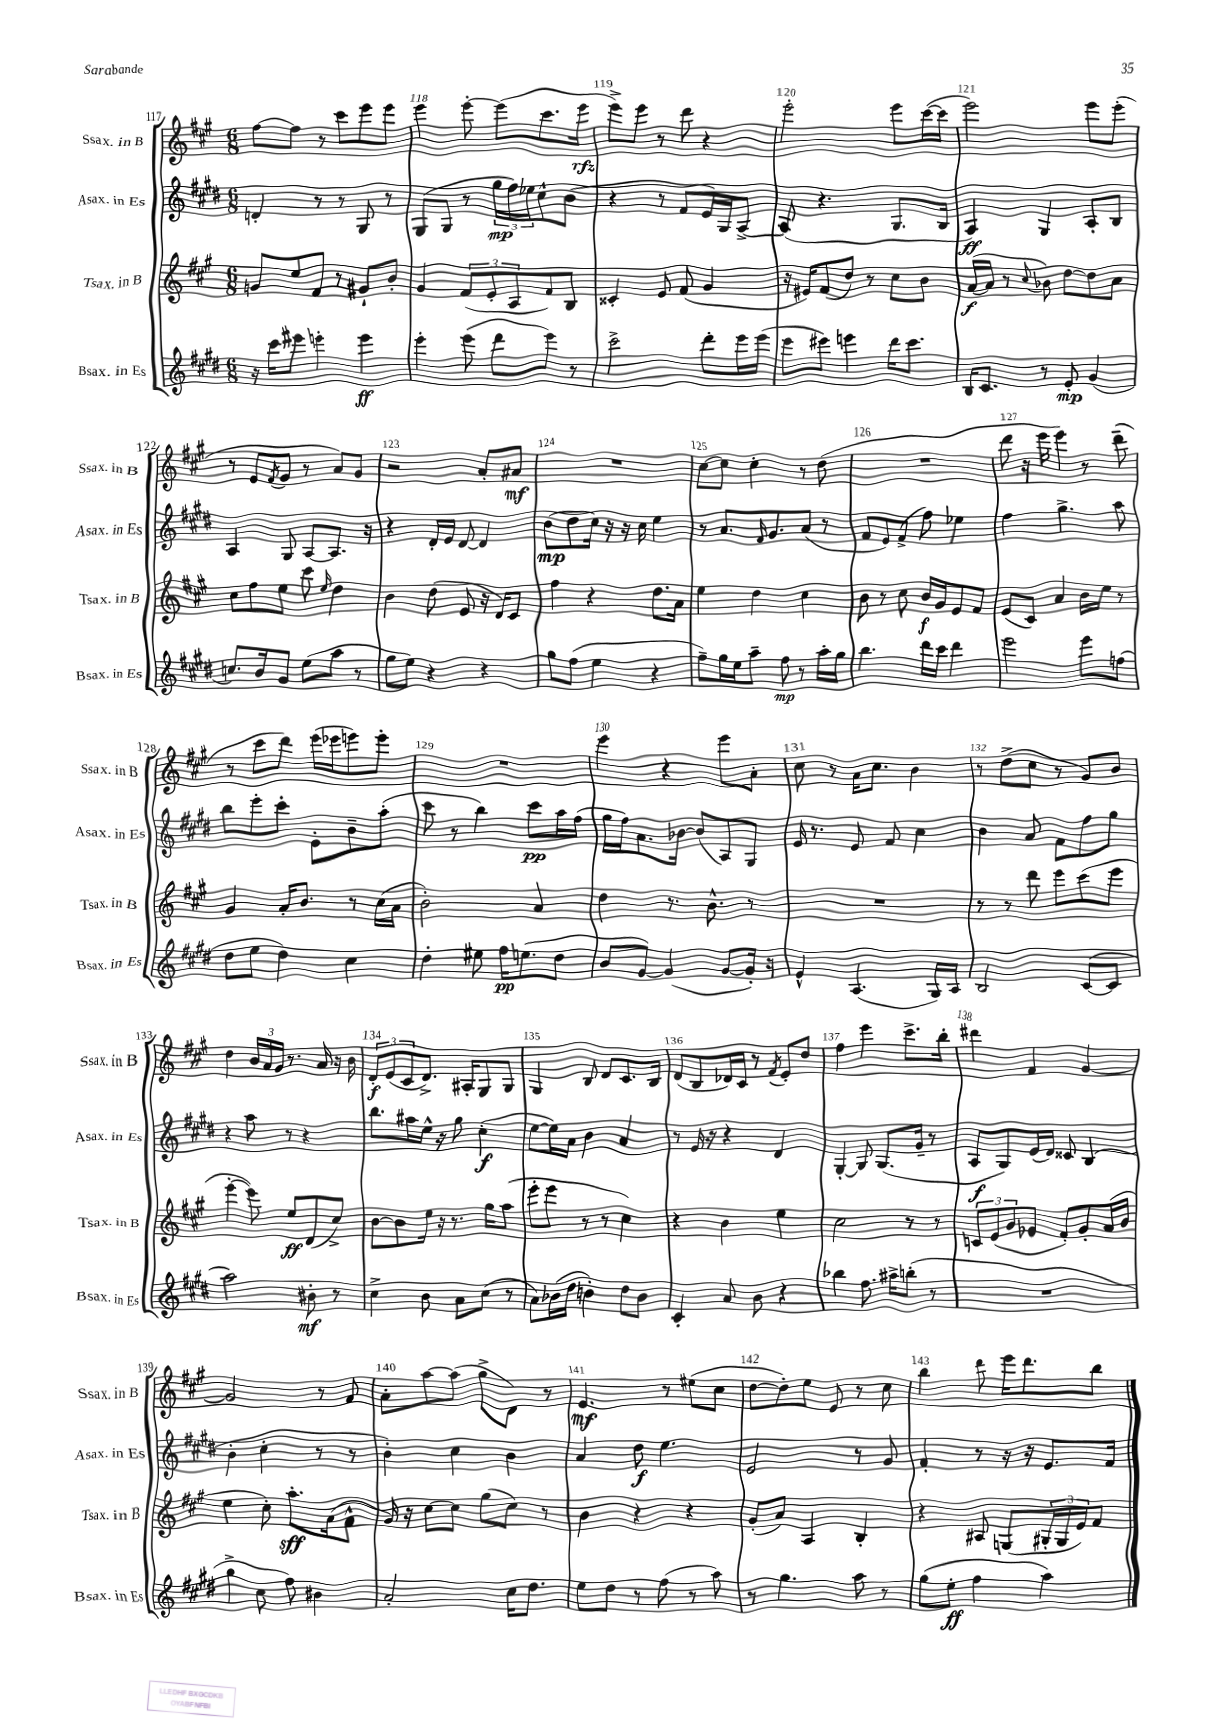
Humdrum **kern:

**kern	**dynam	**kern	**dynam	**kern	**dynam	**kern	**dynam
*part4	*part4	*part3	*part3	*part2	*part2	*part1	*part1
*staff4	*staff4	*staff3	*staff3	*staff2	*staff2	*staff1	*staff1
*I"Bsax. in Es	*	*I"Tsax. in B	*	*I"Asax. in Es	*	*I"Ssax. in B	*
*I'Bsax. in Es	*	*I'Tsax. in B	*	*I'Asax. in Es	*	*I'Ssax. in B	*
*clefG2	*	*clefG2	*	*clefG2	*	*clefG2	*
*k[f#c#g#d#]	*	*k[f#c#g#]	*	*k[f#c#g#d#]	*	*k[f#c#g#]	*
*M6/8	*	*M6/8	*	*M6/8	*	*M6/8	*
=117	=117	=117	=117	=117	=117	=117	=117
16r	.	8gn/L	.	4dn'/	.	[8ff#\L	.
16ccc#\KL	.	.	.	.	.	.	.
8eee#X\J	.	8ee/	.	.	.	8ff#\J]	.
4eeen'\	.	8f#/J	.	8r	.	8r	.
.	.	8r	.	8r	.	8ccc#\L	.
4eee\	ff	8g#X`/L	.	8G#/	.	8eee\	.
.	.	8b'/J	.	8r	.	8eee\J	.
=118	=118	=118	=118	=118	=118	=118	=118
4eee'\	.	4g#/	.	(8G#/L	.	4eee\	.
.	.	.	.	8G#/J	.	.	.
(8eee\	.	(12f#/L	.	8r	.	[8eee'\	.
.	.	12e'/	.	.	.	.	.
8ddd#\L	.	.	.	24gg#\LL	mp	(8eee\L]	.
.	.	12A/	.	24ff#\)	.	.	.
.	.	.	.	24ee-X\J	.	.	.
8eee\J)	.	8f#/)	.	8cc#^^\	.	8.ccc#\	.
8r	.	8B/J	.	(8b\J	.	.	.
.	.	.	.	.	.	16eee\Jk	rfz
=119	=119	=119	=119	=119	=119	=119	=119
2ccc#^\	.	4c##X'/	.	4r	.	8eee^\L)	.
.	.	.	.	.	.	8eee\J	.
.	.	8e/	.	8r	.	8r	.
.	.	(8f#/	.	8f#/L	.	8ddd\	.
8ddd#'\L	.	4g#/	.	16e/L)	.	4r	.
.	.	.	.	16G#/J	.	.	.
16eee\L	.	.	.	[8A^/J	.	.	.
(16eee\JJ	.	.	.	.	.	.	.
=120	=120	=120	=120	=120	=120	=120	=120
8eee\L	.	16r	.	(8A/]	.	2eee'\	.
.	.	16e#X/KL)	.	.	.	.	.
8eee#X\J)	.	(8f#/	.	4.r	.	.	.
4eeen\	.	8dd/J)	.	.	.	.	.
.	.	8r	.	.	.	.	.
16ddd#\KL	.	8cc#\L	.	8.G#/L	.	8eee\L	.
8.ccc#\J	.	.	.	.	.	.	.
.	.	8b\J	.	.	.	([16ccc#\L	.
.	.	.	.	16B/Jk	.	16ccc#\JJ]	.
=121	=121	=121	=121	=121	=121	=121	=121
16B/KL	.	([16a/LL	f	4A/)	ff	2eee\)	.
8.c#/J	.	16a/JJ]	.	.	.	.	.
.	.	8r	.	.	.	.	.
.	.	8qqcc#/	.	.	.	.	.
8r	.	8b-X\)	.	4G#/	.	.	.
8e'/	mp	[8dd\L	.	.	.	.	.
(4g#/	.	8dd\]	.	8A'/L	.	8eee\L	.
.	.	8a\J	.	8B/J	.	(8eee'\J	.
!!LO:LB:g=z
=122	=122	=122	=122	=122	=122	=122	=122
8.ccn/L)	.	8cc#\L	.	4A/	.	8r	.
.	.	8ff#\	.	.	.	8e/L	.
16b/k	.	.	.	.	.	.	.
.	.	.	.	.	.	8qf#/	.
8g#/J	.	8ee\J	.	8G#/	.	8g#/J	.
(8ee\L	.	8ccc#\	.	[8A/L	.	8r	.
.	.	16qqee/	.	.	.	.	.
8aa\J	.	4dd\	.	8.A/J]	.	8a/L)	.
8r	.	.	.	.	.	8g#/J	.
.	.	.	.	16r	.	.	.
=123	=123	=123	=123	=123	=123	=123	=123
8gg#\L	.	4b\	.	4r	.	2r	.
8ee\J)	.	.	.	.	.	.	.
4r	.	(8dd\	.	16d#'/LL	.	.	.
.	.	.	.	16e/JJ	.	.	.
.	.	8e/	.	[8d#/	.	.	.
4r	.	16r	.	4d#/]	.	8a'/L	.
.	.	16d/KL)	.	.	.	.	.
.	.	8c#/J	.	.	.	8a#X/J	mf
=124	=124	=124	=124	=124	=124	=124	=124
8gg#\L	.	4ff#\	.	(8b\L	mp	2.r	.
(8ff#\J	.	.	.	8dd#\	.	.	.
4ee\	.	4r	.	16cc#\Jk)	.	.	.
.	.	.	.	16r	.	.	.
.	.	.	.	16r	.	.	.
.	.	.	.	16cc#\	.	.	.
4r	.	8.dd\L	.	4ee\	.	.	.
.	.	16a\Jk	.	.	.	.	.
=125	=125	=125	=125	=125	=125	=125	=125
8ff#~\L)	.	4ee\	.	8r	.	[8cc#\L	.
16gg#\L	.	.	.	8.a/L	.	8cc#\J]	.
16ee\J	.	.	.	.	.	.	.
8aa~\J	.	4dd\	.	.	.	4cc#'\	.
.	.	.	.	16qqf#/	.	.	.
.	.	.	.	8.g#/	.	.	.
8ff#\	mp	.	.	.	.	.	.
8r	.	4cc#\	.	(8a/J	.	8r	.
16aa'\LL	.	.	.	8r	.	(8dd\	.
16gg#\JJ	.	.	.	.	.	.	.
=126	=126	=126	=126	=126	=126	=126	=126
4.bb\	.	8b\	.	8f#/L	.	2.r	.
.	.	8r	.	8e/)	.	.	.
.	.	8cc#\	.	(8f#^/J	.	.	.
16ddd#\LL	.	16b/LL	f	8ff#\)	.	.	.
16ccc#\JJ	.	16g#/J	.	.	.	.	.
4ddd#\	.	8e/	.	4ee-X\	.	.	.
.	.	8f#/J	.	.	.	.	.
=127	=127	=127	=127	=127	=127	=127	=127
2eee\	.	(8e/L	.	4ff#\	.	8ddd\	.
.	.	8c#/J)	.	.	.	16r	.
.	.	.	.	.	.	16eee\	.
.	.	4a/	.	4.gg#^\	.	4eee\)	.
8eee\L	.	16b\LL	.	.	.	8r	.
.	.	16ee\JJ	.	.	.	.	.
(8ffn\J	.	8r	.	8aa\	.	(8ddd~\	.
!!LO:LB:g=z
=128	=128	=128	=128	=128	=128	=128	=128
8dd#\L	.	4g#/	.	8bb\L	.	8r	.
8ee\J	.	.	.	8eee'\	.	8ccc#\L	.
4dd#\)	.	16a'/KL	.	8ccc#'\J	.	8ddd\J)	.
.	.	8.b/J	.	.	.	.	.
.	.	.	.	8e'\L	.	(16eee\LL	.
.	.	.	.	.	.	16eee-X\J	.
4cc#\	.	8r	.	8b~\	.	8eeen\)	.
.	.	(16cc#\LL	.	(8aa'\J	.	8eee'\J	.
.	.	16a\JJ	.	.	.	.	.
=129	=129	=129	=129	=129	=129	=129	=129
4dd#'\	.	2b'\)	.	8ccc#\	.	2.r	.
.	.	.	.	8r	.	.	.
8ee#X\	.	.	.	4bb\)	.	.	.
16ff#\KL	pp	.	.	.	.	.	.
(8.een\	.	.	.	.	.	.	.
.	.	4a/	.	8ccc#\L	pp	.	.
8dd#\J	.	.	.	16aa\L	.	.	.
.	.	.	.	(16ff#\JJ	.	.	.
=130	=130	=130	=130	=130	=130	=130	=130
8b/L	.	4dd\	.	16gg#\LL	.	4eee\	.
.	.	.	.	16ff#\J)	.	.	.
[8g#/J)	.	.	.	8.a\	.	.	.
(4g#/]	.	8.r	.	.	.	4r	.
.	.	.	.	[16b-X\Jk	.	.	.
.	.	.	.	(8b-/L]	.	.	.
.	.	8.b^^\	.	.	.	.	.
[8g#/L	.	.	.	8A/)	.	8eee\L	.
16g#'/Jk])	.	8r	.	8G#/J	.	8a'\J	.
16r	.	.	.	.	.	.	.
=131	=131	=131	=131	=131	=131	=131	=131
4e^^/	.	2.r	.	16e/	.	8cc#\	.
.	.	.	.	8.r	.	.	.
.	.	.	.	.	.	8r	.
(4.A/	.	.	.	8e/	.	16a\KL	.
.	.	.	.	.	.	8.cc#\J	.
.	.	.	.	8f#/	.	.	.
.	.	.	.	4cc#\	.	4b\	.
16G#/LL)	.	.	.	.	.	.	.
16A/JJ	.	.	.	.	.	.	.
=132	=132	=132	=132	=132	=132	=132	=132
2B/	.	8r	.	4b\	.	8r	.
.	.	8r	.	.	.	(8dd^\L	.
.	.	8ddd\	.	8a/	.	8cc#\J	.
.	.	8eee\L	.	8f#\L	.	8r	.
([8c#/L	.	(8ccc#\	.	8ff#\	.	8g#/L)	.
8c#/J]	.	8eee\J	.	8gg#\J	.	8b/J	.
!!LO:LB:g=z
=133	=133	=133	=133	=133	=133	=133	=133
2aa\)	.	[4eee'\	.	4r	.	4dd\	.
.	.	8eee\])	.	8aa\	.	24b/LL	.
.	.	.	.	.	.	24a/	.
.	.	.	.	.	.	24g#/JJ	.
.	.	8ee/L	ff	8r	.	8.r	.
8b#X'\	mf	(8d/	.	4r	.	.	.
.	.	.	.	.	.	16a/	.
8r	.	8cc#^/J)	.	.	.	16r	.
.	.	.	.	.	.	16b\	.
=134	=134	=134	=134	=134	=134	=134	=134
4cc#^\	.	[8b\L	.	8.bb\L	.	12d'/L	f
.	.	.	.	.	.	(12e/	.
.	.	8b\]	.	.	.	.	.
.	.	.	.	.	.	12c#/	.
.	.	.	.	16aa#X\L	.	.	.
8b\	.	16ee\Jk	.	16ee^^\JJ	.	8.d^/J)	.
.	.	16r	.	16r	.	.	.
8a\L	.	8.r	.	8gg#\	.	.	.
.	.	.	.	.	.	16A#X'/KL	.
(8cc#\J	.	.	.	(4cc#'\	f	8G#/	.
.	.	16gg#\KL	.	.	.	.	.
8r	.	(8aa\J	.	.	.	8G#/J	.
=135	=135	=135	=135	=135	=135	=135	=135
8a\L)	.	8eee'\L	.	[8ee\L	.	4G#/	.
(16b-X\L	.	8eee\J	.	16ee\L])	.	.	.
16dd#\JJ	.	.	.	16a\JJ	.	.	.
4bn'\)	.	8r	.	4b\	.	8B/	.
.	.	8r	.	.	.	8d/L	.
8dd#\L	.	4cc#\)	.	4a/	.	8.c#/	.
8b\J	.	.	.	.	.	.	.
.	.	.	.	.	.	16B/Jk	.
=136	=136	=136	=136	=136	=136	=136	=136
4c#'/	.	4r	.	8r	.	(8d/L	.
.	.	.	.	16e/	.	8B/	.
.	.	.	.	16r	.	.	.
8a/	.	4b\	.	4r	.	16d-X/L)	.
.	.	.	.	.	.	16c#/JJ	.
8b\	.	.	.	.	.	8r	.
.	.	.	.	.	.	8qf#/	.
4r	.	4ee\	.	4d#/	.	8e'/L	.
.	.	.	.	.	.	8dd/J	.
=137	=137	=137	=137	=137	=137	=137	=137
4bb-X\	.	2cc#\	.	[4G#'/	.	4ff#\	.
8.ff#\	.	.	.	8G#/]	.	4eee\	.
.	.	.	.	(8.G#/L	.	.	.
16aa#X^\KL	.	.	.	.	.	.	.
(8bbn'\J	.	8r	.	.	.	8.ccc#^\L	.
.	.	.	.	16g#~/Jk	.	.	.
8r	.	8r	.	8r	.	.	.
.	.	.	.	.	.	16bb'\Jk	.
=138	=138	=138	=138	=138	=138	=138	=138
2.r	.	12cn/L	.	8A/L	f	4ddd#X\	.
.	.	(12e/	.	.	.	.	.
.	.	.	.	8G#/)	.	.	.
.	.	12g#/	.	.	.	.	.
.	.	8e-X/J	.	(16e/L	.	4f#/	.
.	.	.	.	16d#/JJ)	.	.	.
.	.	8f#'/L)	.	8c##X/	.	.	.
.	.	8g#'/	.	(4B/	.	[4g#/	.
.	.	(16a/L	.	.	.	.	.
.	.	16b/JJ	.	.	.	.	.
!!LO:LB:g=z
=139	=139	=139	=139	=139	=139	=139	=139
4gg#^\	.	4ee\	.	4b'\	.	2g#/]	.
8cc#\	.	8cc#'\)	.	4cc#'\	.	.	.
8ff#\)	.	8.aa'\L	sff	.	.	.	.
4b#X\	.	.	.	8r	.	8r	.
.	.	(16a\k	.	.	.	.	.
.	.	8f#^^\J	.	8r	.	8f#/	.
=140	=140	=140	=140	=140	=140	=140	=140
2a'/	.	16g#/)	.	4b'\)	.	8a'\L	.
.	.	16r	.	.	.	.	.
.	.	[8cc#\L	.	.	.	[8aa\	.
.	.	8cc#\J]	.	4cc#\	.	(8aa\J]	.
.	.	(8gg#\L	.	.	.	8gg#^\L	.
16cc#\KL	.	8cc#\J)	.	4b\	.	8d\J)	.
8.dd#\J	.	.	.	.	.	.	.
.	.	8r	.	.	.	8r	.
=141	=141	=141	=141	=141	=141	=141	=141
8ee\L	.	4b\	.	4a/	.	4.e/	mf
8dd#\J	.	.	.	.	.	.	.
8r	.	4r	.	8dd#\	f	.	.
(8ff#\	.	.	.	4.ee\	.	8r	.
8r	.	4r	.	.	.	(8ee#X\L	.
8aa\)	.	.	.	.	.	8cc#\J	.
=142	=142	=142	=142	=142	=142	=142	=142
8r	.	(8g#'/L	.	2e/	.	[8dd\L	.
4.gg#\	.	8a/J)	.	.	.	8dd'\])	.
.	.	4A/	.	.	.	8ee\J	.
.	.	.	.	.	.	8e/	.
8aa\	.	4B'/	.	8r	.	8r	.
8r	.	.	.	8g#/	.	8cc#\	.
=143	=143	=143	=143	=143	=143	=143	=143
(8gg#\L	.	4r	.	4f#'/	.	4bb\	.
8ee'\J	ff	.	.	.	.	.	.
4ff#\	.	8A#X/	.	8r	.	8ddd\	.
.	.	(8Gn/L	.	16r	.	16eee\KL	.
.	.	.	.	16r	.	8.ddd\	.
4aa\)	.	24G#X'/L	.	8.e/L	.	.	.
.	.	24G#/	.	.	.	.	.
.	.	24e/J)	.	.	.	.	.
.	.	8f#/J	.	.	.	8bb\J	.
.	.	.	.	16f#/Jk	.	.	.
==	==	==	==	==	==	==	==
*-	*-	*-	*-	*-	*-	*-	*-
